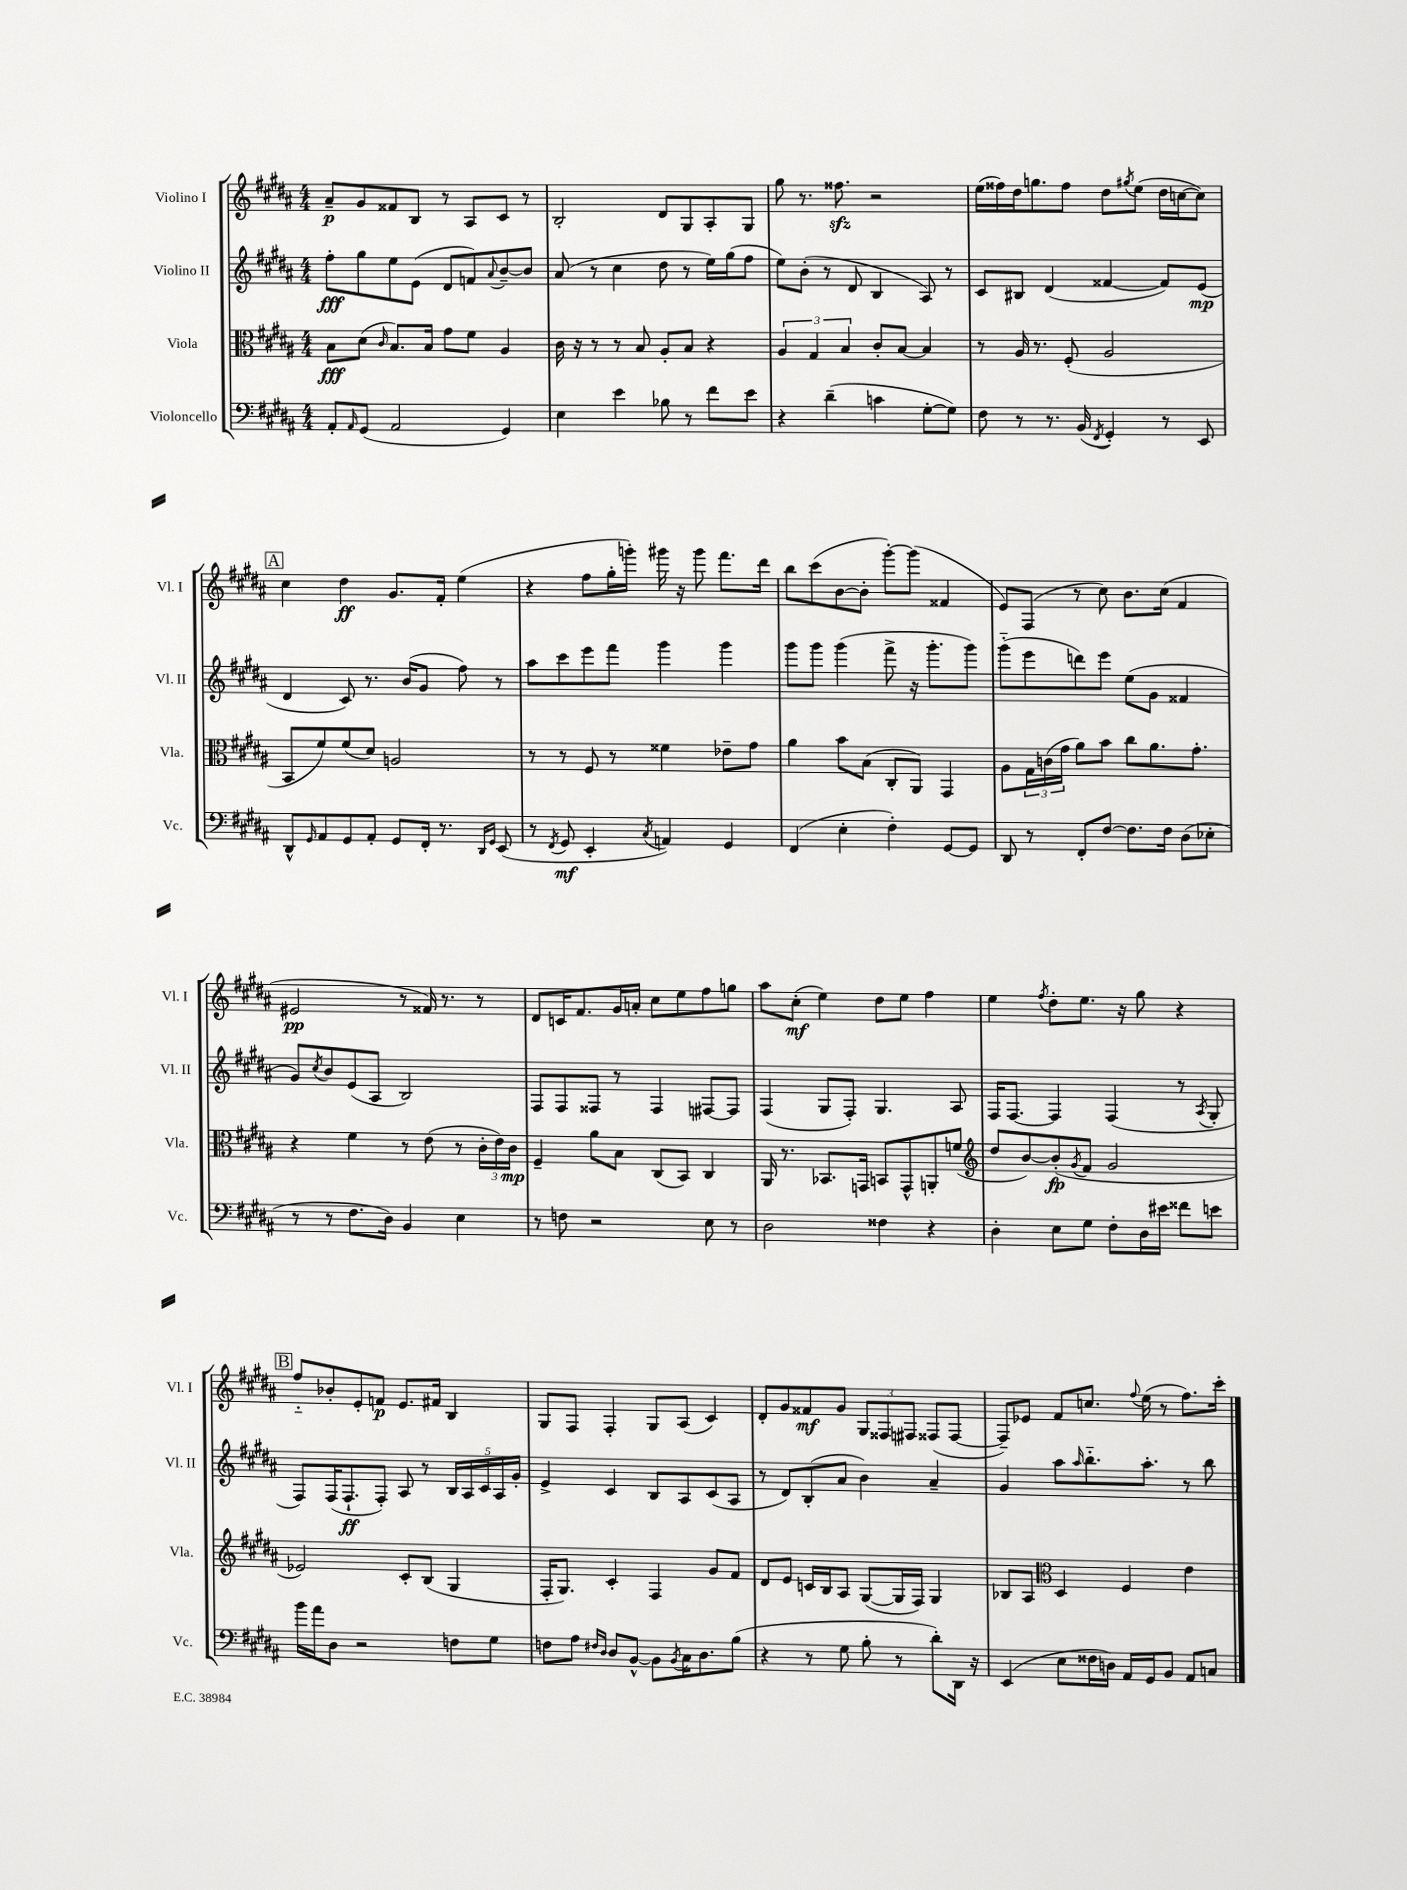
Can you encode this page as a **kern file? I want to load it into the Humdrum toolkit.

**kern	**dynam	**kern	**dynam	**kern	**dynam	**kern	**dynam
*part4	*part4	*part3	*part3	*part2	*part2	*part1	*part1
*staff4	*staff4	*staff3	*staff3	*staff2	*staff2	*staff1	*staff1
*I"Violoncello	*	*I"Viola	*	*I"Violino II	*	*I"Violino I	*
*I'Vc.	*	*I'Vla.	*	*I'Vl. II	*	*I'Vl. I	*
*clefF4	*	*clefC3	*	*clefG2	*	*clefG2	*
*k[f#c#g#d#a#]	*	*k[f#c#g#d#a#]	*	*k[f#c#g#d#a#]	*	*k[f#c#g#d#a#]	*
*M4/4	*	*M4/4	*	*M4/4	*	*M4/4	*
=1	=1	=1	=1	=1	=1	=1	=1
8AA#'/L	.	8B\L	fff	8ff#'\L	fff	8a#~/L	p
16qqAA#/	.	.	.	.	.	.	.
(8GG#/J	.	(8d#\J	.	8gg#\	.	8g#/	.
.	.	16qqc#/	.	.	.	.	.
2AA#/	.	8.B/L)	.	8ee\	.	8f##X/	.
.	.	.	.	(8e\J	.	8B/J	.
.	.	16B/Jk	.	.	.	.	.
.	.	8g#\L	.	8d#/L	.	8r	.
.	.	8f#\J	.	8fn/)	.	8A#/L	.
.	.	.	.	8qqa#/	.	.	.
4GG#/)	.	4A#/	.	[8b~/	.	8c#/J	.
.	.	.	.	8b/J]	.	8r	.
=2	=2	=2	=2	=2	=2	=2	=2
4E\	.	16c#\	.	(8a#/	.	2B'/	.
.	.	16r	.	.	.	.	.
.	.	8r	.	8r	.	.	.
4e\	.	8r	.	4cc#\	.	.	.
.	.	8B/	.	.	.	.	.
8B-X\	.	8A#'/L	.	8dd#\	.	8d#/L	.
8r	.	8B/J	.	8r	.	8G#/	.
8f#\L	.	4r	.	16ee\LL)	.	8A#'/	.
.	.	.	.	(16gg#\J	.	.	.
8e\J	.	.	.	8ff#\J	.	8G#/J	.
=3	=3	=3	=3	=3	=3	=3	=3
4r	.	6A#/	.	8ee\L)	.	8gg#\	.
.	.	.	.	(8b'\J	.	8.r	.
.	.	6G#/	.	.	.	.	.
(4d#~\	.	.	.	8r	.	.	.
.	.	.	.	.	.	8.ff##Xzz\	.
.	.	6B/	.	.	.	.	.
.	.	.	.	8d#/	.	.	.
4cn\	.	8c#'/L	.	4B/	.	2r	.
.	.	[8B/J	.	.	.	.	.
[8G#'\L	.	4B/]	.	8A#/)	.	.	.
8G#\J])	.	.	.	8r	.	.	.
=4	=4	=4	=4	=4	=4	=4	=4
8F#\	.	8r	.	8c#/L	.	(16ee\LL	.
.	.	.	.	.	.	16ff##X\)	.
8r	.	16A#/	.	8B#X/J	.	16dd#\J	.
.	.	8.r	.	.	.	8.ggn\	.
8.r	.	.	.	(4d#/	.	.	.
.	.	(8F#'/	.	.	.	8ff##\J	.
(16BB/	.	.	.	.	.	.	.
8qFF#/	.	.	.	.	.	.	.
4GG#'/)	.	2A#/	.	[4f##X/	.	8dd#\L	.
.	.	.	.	.	.	8qgg#X/	.
.	.	.	.	.	.	(8ee\J	.
8r	.	.	.	8f##/L])	.	16dd#\LL	.
.	.	.	.	.	.	[16ccn\J	.
8EE/	.	.	.	(8e/J	mp	8cc\J])	.
!!LO:LB:g=z
!!LO:REH:place=s1:t=A
=5	=5	=5	=5	=5	=5	=5	=5
8DD#^^/L	.	8BB/L	.	4d#/	.	4cc#\	.
16qqGG#/	.	.	.	.	.	.	.
8AA#/	.	8f#/)	.	.	.	.	.
8GG#/	.	(8f#/	.	8c#/)	.	4dd#\	ff
8AA#'/J	.	8d#/J)	.	8.r	.	.	.
8GG#/L	.	2An/	.	.	.	8.g#/L	.
.	.	.	.	(16b/KL	.	.	.
16FF#'/Jk	.	.	.	8g#/J	.	.	.
8.r	.	.	.	.	.	16f#'/Jk	.
.	.	.	.	8ff#\)	.	(4ee\	.
16qqDD#/LL	.	.	.	.	.	.	.
16qqGG#/JJ	.	.	.	.	.	.	.
(8EE/	.	.	.	8r	.	.	.
=6	=6	=6	=6	=6	=6	=6	=6
8r	.	8r	.	8aa#\L	.	4r	.
8qFF#/	.	.	.	.	.	.	.
8GG#/	mf	8r	.	8ccc#\	.	.	.
4EE'/	.	8F#/	.	8eee\	.	8ff#\L	.
.	.	8r	.	8fff#\J	.	16gg#'\L	.
.	.	.	.	.	.	16gggn'\JJ)	.
8qC#/	.	.	.	.	.	.	.
4AAn/)	.	4f##X\	.	4ggg#\	.	16ggg#X\	.
.	.	.	.	.	.	16r	.
.	.	.	.	.	.	8ggg#\	.
4GG#/	.	8e-X~\L	.	4ggg#\	.	8.fff#\L	.
.	.	8g#\J	.	.	.	.	.
.	.	.	.	.	.	16ddd#\Jk	.
=7	=7	=7	=7	=7	=7	=7	=7
(4FF#/	.	4a#\	.	8ggg#\L	.	8bb\L	.
.	.	.	.	8ggg#\J	.	(8ccc#\	.
4E'\	.	8b\L	.	(4ggg#\	.	[8b\	.
.	.	(8B\J	.	.	.	8b'\J]	.
4F#'\)	.	8C#'/L	.	8fff#^\	.	[8ggg#'\L)	.
.	.	8AA#/J)	.	16r	.	(8ggg#\J]	.
.	.	.	.	8.ggg#'\L	.	.	.
[8GG#/L	.	4GG#/	.	.	.	4f##X/	.
8GG#/J]	.	.	.	8ggg#\J)	.	.	.
=8	=8	=8	=8	=8	=8	=8	=8
8DD#/	.	8A#\L	.	(8ggg#\L	.	8e/L)	.
8r	.	24G#\L	.	8eee\	.	(8F#/J	.
.	.	(24cn\	.	.	.	.	.
.	.	24g#\JJ	.	.	.	.	.
8FF#'/L	.	8a#\L)	.	8dddn\)	.	8r	.
[8F#/J	.	8b\J	.	8eee\J	.	8cc#\)	.
8.F#\L]	.	8cc#\L	.	(8ee\L	.	8.b\L	.
.	.	8.a#\	.	8g#\J	.	.	.
16F#\Jk	.	.	.	.	.	(16cc#\Jk	.
(8D#\L	.	.	.	4f##X/	.	4f#/	.
.	.	8.g#'\J	.	.	.	.	.
8E-X'\J	.	.	.	.	.	.	.
!!LO:LB:g=z
=9	=9	=9	=9	=9	=9	=9	=9
8r	.	4r	.	8g#/L)	.	2e#X/	pp
.	.	.	.	8qcc#/	.	.	.
8r	.	.	.	8b/	.	.	.
8.F#\L	.	4f#\	.	(8e/	.	.	.
.	.	.	.	8A#/J	.	.	.
16D#\Jk)	.	.	.	.	.	.	.
4BB/	.	8r	.	2B/)	.	8r	.
.	.	(8e\	.	.	.	16f##X/)	.
.	.	.	.	.	.	8.r	.
4E\	.	8r	.	.	.	.	.
.	.	24c#'\LL	.	.	.	8r	.
.	.	24e\)	.	.	.	.	.
.	.	24c#\JJ	mp	.	.	.	.
=10	=10	=10	=10	=10	=10	=10	=10
8r	.	4F#~/	.	8F#/L	.	8d#/L	.
8Fn\	.	.	.	8F#/	.	16cn/K	.
.	.	.	.	.	.	8.f#/	.
2r	.	8a#\L	.	8F##X/J	.	.	.
.	.	8B\J	.	8r	.	16g#/L	.
.	.	.	.	.	.	16an'/JJ	.
.	.	(8C#/L	.	4F##/	.	8cc#\L	.
.	.	8BB/J)	.	.	.	8ee\	.
8E\	.	4C#/	.	[8F#X/L	.	8ff#\	.
8r	.	.	.	8F#/J]	.	8ggn\J	.
=11	=11	=11	=11	=11	=11	=11	=11
2D#\	.	16AA#/	.	(4F#/	.	8aa#\L	.
.	.	8.r	.	.	.	.	.
.	.	.	.	.	.	(8cc#'\J	mf
.	.	8.BB-X/L	.	8G#/L	.	4ee\)	.
.	.	.	.	8F#'/J)	.	.	.
.	.	16GGn/Jk	.	.	.	.	.
4F##X\	.	8BBn/L	.	4.G#/	.	8dd#\L	.
.	.	8GG^^/	.	.	.	8ee\J	.
4r	.	8AAn'/	.	.	.	4ff#\	.
.	.	(8fn/J	.	8A#/	.	.	.
=12	=12	=12	=12	=12	=12	=12	=12
*	*	*clefG2	*	*	*	*	*
4D#'\	.	8dd#/L	.	16F#/KL	.	4ee\	.
.	.	.	.	[8.F#/J	.	.	.
.	.	[8b/)	.	.	.	.	.
.	.	.	.	.	.	8qff#/	.
8E\L	.	(8b'/]	fp	4F#/]	.	8dd#'\L	.
.	.	8qg#/	.	.	.	.	.
8G#\J	.	8f#/J	.	.	.	8.ee\J	.
8F#'\L	.	2g#/	.	(4F#/	.	.	.
.	.	.	.	.	.	16r	.
16D#\L	.	.	.	.	.	8gg#\	.
16e#X\JJ	.	.	.	.	.	.	.
8f##X\L	.	.	.	8r	.	4r	.
.	.	.	.	8qA#/	.	.	.
8en\J	.	.	.	8G#'/	.	.	.
!!LO:LB:g=z
!!LO:REH:place=s1:t=B
=13	=13	=13	=13	=13	=13	=13	=13
16b\LL	.	2e-X/)	.	8F#/L)	.	8ff#/L	.
16a#\J	.	.	.	.	.	.	.
8D#\J	.	.	.	(16F#/K	.	8b-X'/	.
.	.	.	.	8.F#`/	ff	.	.
2r	.	.	.	.	.	8e'/	.
.	.	.	.	8F#'/J)	.	8fn/J	p
.	.	8c#'/L	.	8A#/	.	8.e/L	.
.	.	(8B/J	.	8r	.	.	.
.	.	.	.	.	.	16f#X/Jk	.
8Fn\L	.	4G#/	.	20B/LL	.	4B/	.
.	.	.	.	20A#/	.	.	.
.	.	.	.	20c#/	.	.	.
8G#\J	.	.	.	.	.	.	.
.	.	.	.	20A#/	.	.	.
.	.	.	.	20g#'/JJ	.	.	.
=14	=14	=14	=14	=14	=14	=14	=14
8Fn\L	.	16F#'/KL	.	4e^/	.	8G#/L	.
.	.	8.G#/J)	.	.	.	.	.
8A#\J	.	.	.	.	.	8F#/J	.
16qqF#X/LL	.	.	.	.	.	.	.
16qqD#/JJ	.	.	.	.	.	.	.
8D#/L	.	4c#'/	.	4c#/	.	4F#'/	.
[8BB^^/J	.	.	.	.	.	.	.
8BB\L]	.	4F#/	.	8B/L	.	8G#/L	.
8qBB/	.	.	.	.	.	.	.
16C#\K	.	.	.	8A#/	.	(8A#/J	.
8.D#\	.	.	.	.	.	.	.
.	.	8g#/L	.	(8c#/	.	4c#/)	.
(8B\J	.	8f#/J	.	8A#/J	.	.	.
=15	=15	=15	=15	=15	=15	=15	=15
4r	.	8d#/L	.	8r	.	8d#'/L	.
.	.	8e/J	.	8d#/L)	.	8g#/	.
8r	.	16cn/LL	.	(8B'/	.	8f##X/	mf
.	.	16B/J	.	.	.	.	.
8G#\	.	8A#/J	.	8a#/J	.	8g#/J	.
8B'\	.	([8G#/L	.	4b\)	.	12G#/L	.
.	.	.	.	.	.	12F##X/	.
8r	.	16G#/L]	.	.	.	.	.
.	.	.	.	.	.	12F#X/J	.
.	.	16F#/JJ)	.	.	.	.	.
8d#'\L)	.	4G#/	.	4a#~/	.	(8F##X/L	.
16DD#\Jk	.	.	.	.	.	[8F##/J	.
16r	.	.	.	.	.	.	.
=16	=16	=16	=16	=16	=16	=16	=16
(4EE/	.	8B-X/L	.	4g#/	.	8F##~/L])	.
.	.	8A#/J	.	.	.	8e-X/J	.
*	*	*clefC3	*	*	*	*	*
8E\L	.	4D#/	.	8aa#\L	.	8f#/L	.
.	.	.	.	16qqaa#/	.	.	.
16F##X\L	.	.	.	8.bb\	.	8.ccn/J	.
16Dn\JJ)	.	.	.	.	.	.	.
16AA#/LL	.	4F#/	.	.	.	.	.
.	.	.	.	.	.	8qqff#/	.
16GG#/J	.	.	.	8.aa#'\J	.	(16ee\	.
8BB/J	.	.	.	.	.	8r	.
8AA#/L	.	4e\	.	8r	.	8.ff#\L)	.
8Cn/J	.	.	.	8bb\	.	.	.
.	.	.	.	.	.	16ccc#'\Jk	.
==	==	==	==	==	==	==	==
*-	*-	*-	*-	*-	*-	*-	*-
